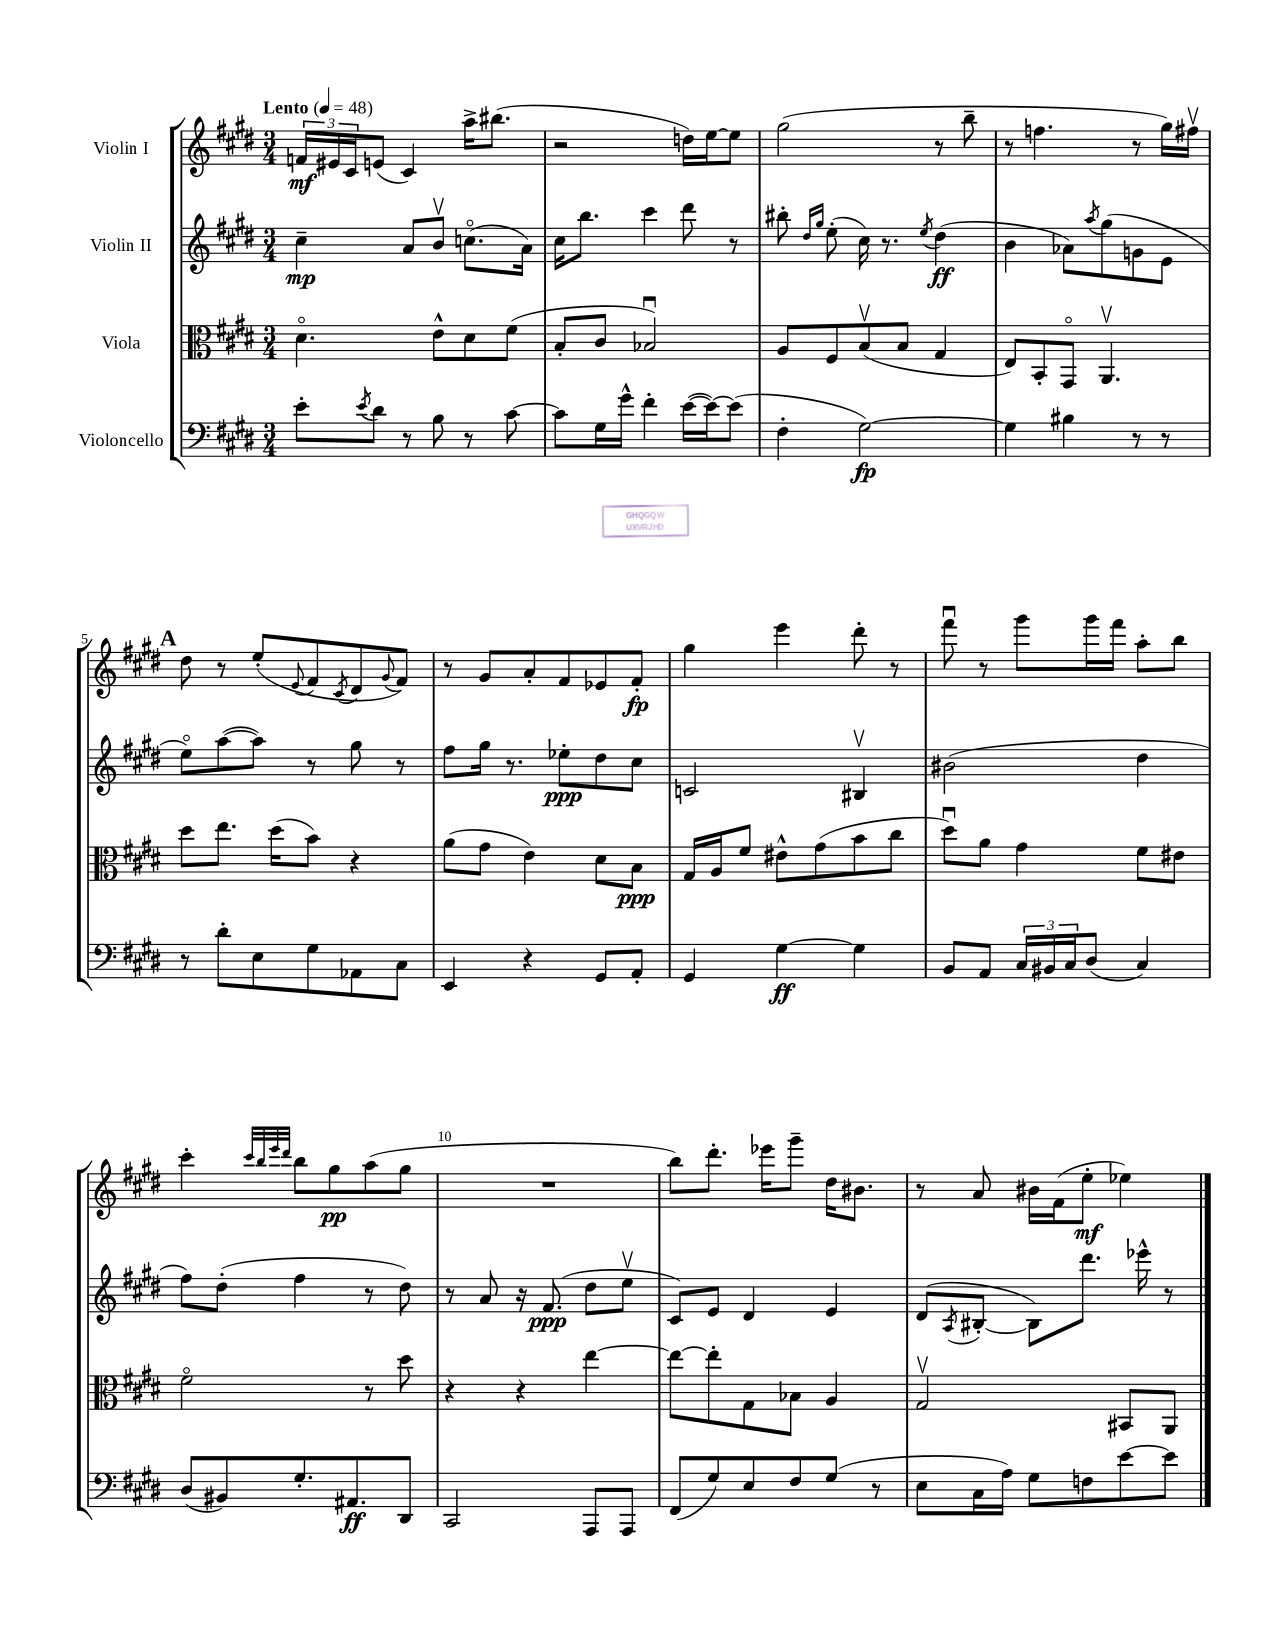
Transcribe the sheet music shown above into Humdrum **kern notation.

**kern	**kern	**kern	**kern
*staff4	*staff3	*staff2	*staff1
*clefF4	*clefC3	*clefG2	*clefG2
*k[f#c#g#d#]	*k[f#c#g#d#]	*k[f#c#g#d#]	*k[f#c#g#d#]
*M3/4	*M3/4	*M3/4	*M3/4
*MM48	*MM48	*MM48	*MM48
8e'\L	4.d#o\	4cc#~\	24f/LL
.	.	.	24e#/
.	.	.	24c#/J
8qe/	.	.	.
8d#\J	.	.	(8e/J
8r	.	8a/L	4c#/)
8B\	8e^^\L	8bv/J	.
8r	8d#\	(8.cco\L	16aa^\LK
.	.	.	(8.bb#\J
[8c#\	(8f#\J	.	.
.	.	16a\Jk)	.
=	=	=	=
8c#\]L	8B'/L	16cc#\LK	2r
.	.	8.bb\J	.
16G#\L	8c#/J	.	.
16g#^^\JJ	.	.	.
4f#'\	2B-u/)	4ccc#\	.
([16e\LL	.	8ddd#\	16dd\LL)
16e\_J)	.	.	[16ee\J
(8e\]J	.	8r	8ee\]J
=	=	=	=
4F#'\	8A/L	8bb#'\	(2gg#\
.	.	16qqdd#/LL	.
.	.	16qqgg#/JJ	.
.	8F#/	(8ee'\	.
[2G#\)	(8Bv/	16cc#\)	.
.	.	8.r	.
.	8B/J	.	.
.	.	8qee/	.
.	4G#/	(4dd#\	8r
.	.	.	8bb~\
=	=	=	=
4G#\]	8E/L)	4b\	8r
.	8BB'/	.	4.ff\
4B#\	8GG#o/J	8a-\L)	.
.	.	8qaa/	.
.	4.AAv/	(8gg#\	.
8r	.	8g\	8r
8r	.	8e\J	16gg#\LL)
.	.	.	16ff#v\JJ
=	=	=	=
8r	8dd#\L	8eeo\L)	8dd#\
8d#'\L	8.ee\J	([8aa\	8r
8E\	.	8aa\]J)	(8ee'/L
.	(16dd#\LK	.	.
.	.	.	8qqe/
8G#\	8b\J)	8r	8f#/
.	.	.	8qc#/
8AA-\	4r	8gg#\	8d#/
.	.	.	8qqg#/
8C#\J	.	8r	8f#/J)
=	=	=	=
4EE/	(8a\L	8ff#\L	8r
.	8g#\J	16gg#\Jk	8g#/L
.	.	8.r	.
4r	4e\)	.	8a'/
.	.	8ee-'\L	8f#/
8GG#/L	8d#\L	8dd#\	8e-/
8AA'/J	8B\J	8cc#\J	8f#'/J
=	=	=	=
4GG#/	16G#/LL	2c/	4gg#\
.	16A/J	.	.
.	8f#/J	.	.
[4G#\	8e#^^\L	.	4eee\
.	(8g#\	.	.
4G#\]	8b\	4B#v/	8ddd#'\
.	8cc#\J	.	8r
=	=	=	=
8BB/L	8dd#u\L)	(2b#\	8fff#u\
8AA/J	8a\J	.	8r
24C#/LL	4g#\	.	8ggg#\L
24BB#/	.	.	.
24C#/J	.	.	.
(8D#/J	.	.	16ggg#\L
.	.	.	16fff#\JJ
4C#/)	8f#\L	4dd#\	8aa'\L
.	8e#\J	.	8bb\J
=	=	=	=
(8D#/L	2f#o\	8ff#\L)	4ccc#'\
8BB#/)	.	(8dd#'\J	.
.	.	.	32qqccc#/LLL
.	.	.	32qqbb/
.	.	.	32qqeee/
.	.	.	32qqddd#/JJJ
8.G#'/	.	4ff#\	8bb\L
.	.	.	8gg#\
8.AA#/	.	.	.
.	8r	8r	(8aa\
8DD#/J	8dd#\	8dd#\)	8gg#\J
=	=	=	=
2CC#/	4r	8r	2.r
.	.	8a/	.
.	4r	16r	.
.	.	(8.f#/	.
8AAA/L	[4ee\	8dd#\L	.
8AAA/J	.	8eev\J	.
=	=	=	=
(8FF#/L	8ee\_L	8c#/L)	8bb\L)
8G#/)	8ee'\]	8e/J	8.ddd#'\J
8E/	8G#\	4d#/	.
.	.	.	16eee-\LK
8F#/	8B-\J	.	8ggg#~\J
(8G#/J	4A/	4e/	16dd#\LK
.	.	.	8.b#\J
8r	.	.	.
=	=	=	=
8E\L	2G#v/	(8d#/L	8r
.	.	8qA/	.
16C#\L	.	[8B#'/J	8a/
16A\JJ)	.	.	.
8G#\L	.	8B#\]L)	16b#\LL
.	.	.	(16f#\J
8F\	.	8.ddd#\J	8ee'\J
[8e\	8BB#/L	.	4ee-\)
.	.	16eee-^^\	.
8e\]J	8AA/J	8r	.
==	==	==	==
*-	*-	*-	*-
